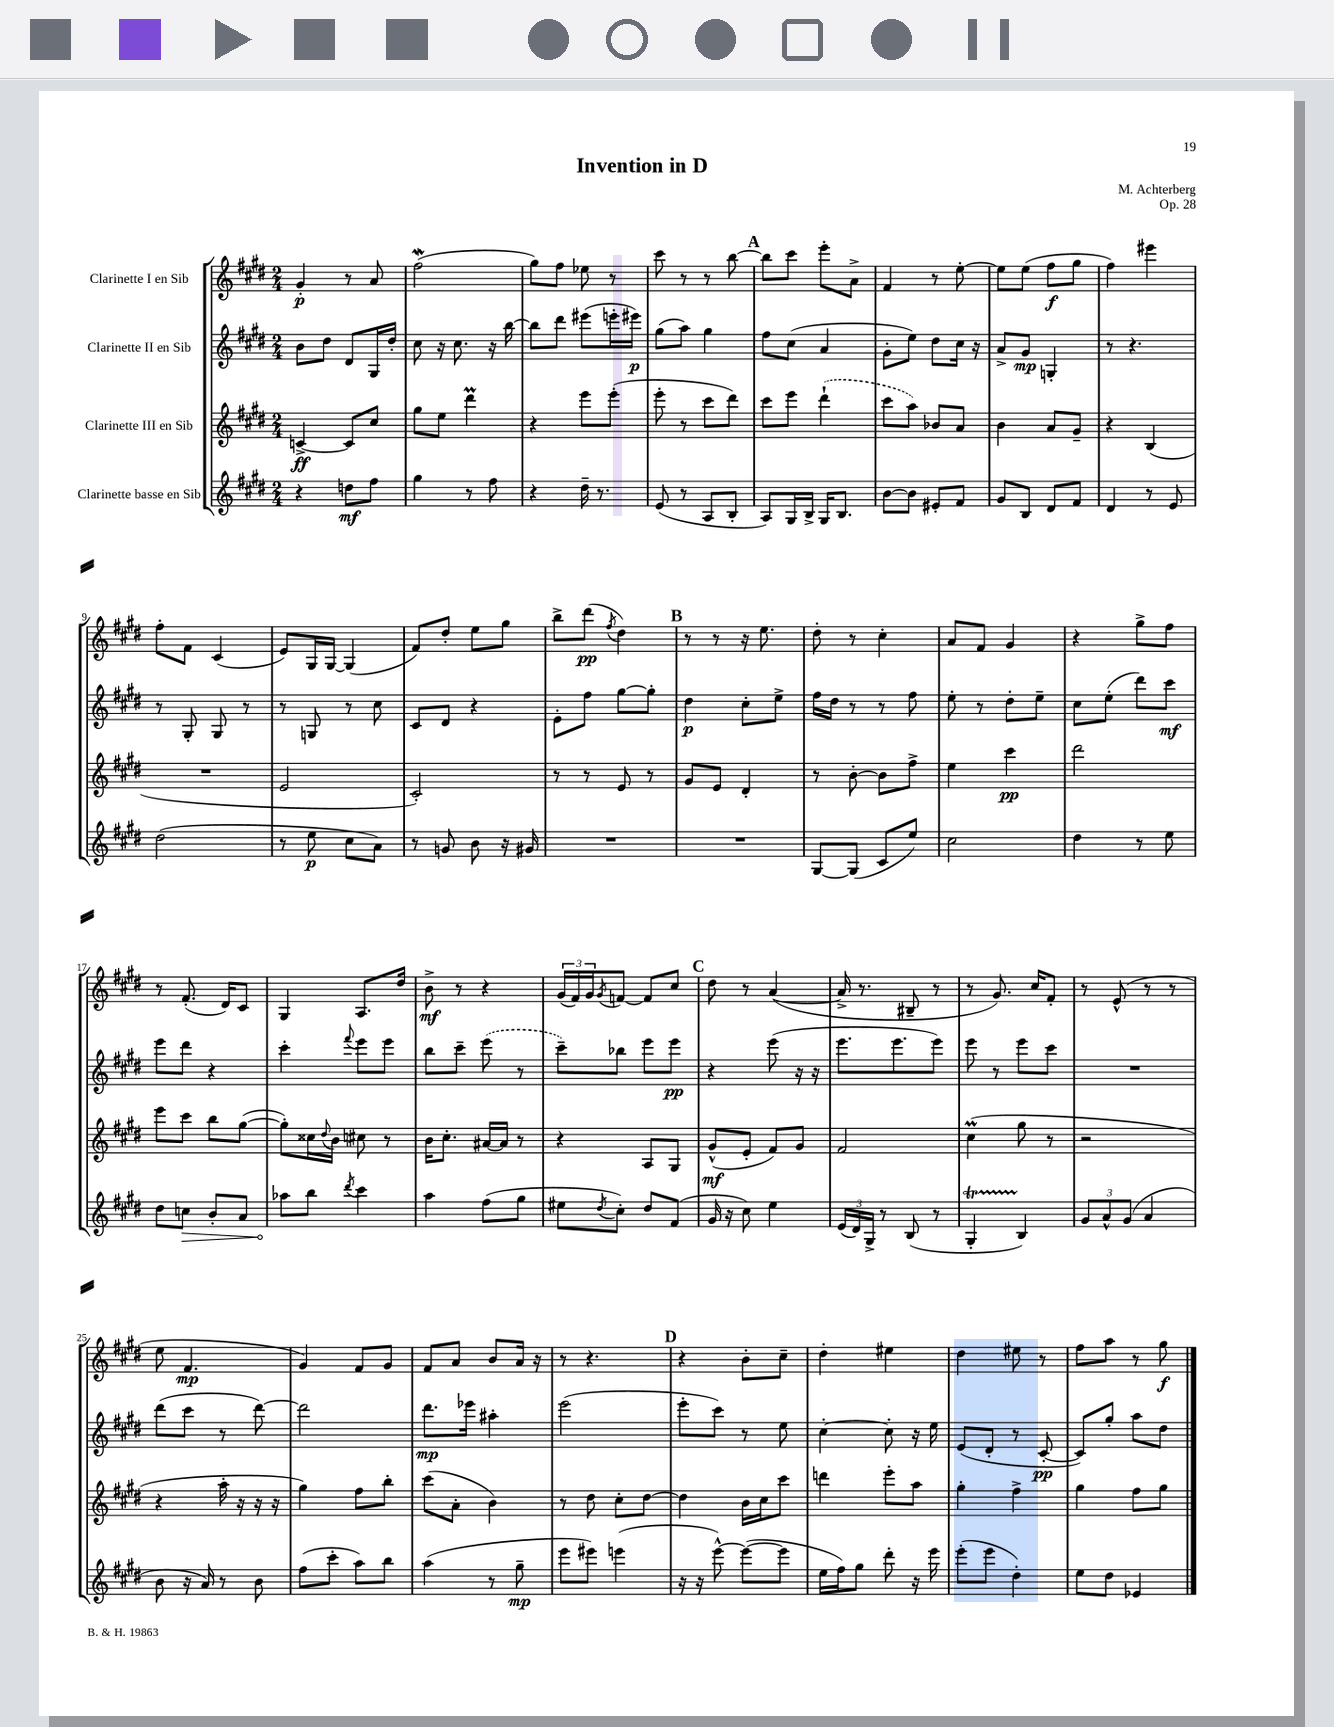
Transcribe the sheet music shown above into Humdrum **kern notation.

**kern	**dynam	**kern	**dynam	**kern	**dynam	**kern	**dynam
*part4	*part4	*part3	*part3	*part2	*part2	*part1	*part1
*staff4	*staff4	*staff3	*staff3	*staff2	*staff2	*staff1	*staff1
*I"Clarinette basse en Sib	*	*I"Clarinette III en Sib	*	*I"Clarinette II en Sib	*	*I"Clarinette I en Sib	*
*clefG2	*	*clefG2	*	*clefG2	*	*clefG2	*
*k[f#c#g#d#]	*	*k[f#c#g#d#]	*	*k[f#c#g#d#]	*	*k[f#c#g#d#]	*
*M2/4	*	*M2/4	*	*M2/4	*	*M2/4	*
=1	=1	=1	=1	=1	=1	=1	=1
4r	.	[4cn^/	ff	8b\L	.	4g#'/	p
.	.	.	.	8dd#\J	.	.	.
8ddn\L	mf	8c/L]	.	8d#/L	.	8r	.
8ff#\J	.	8cc#/J	.	16G#/L	.	8a/	.
.	.	.	.	16dd#'/JJ	.	.	.
=2	=2	=2	=2	=2	=2	=2	=2
4gg#\	.	8gg#\L	.	8cc#\	.	(2ff#W\	.
.	.	8ee\J	.	16r	.	.	.
.	.	.	.	8.cc#\	.	.	.
8r	.	4ddd#m\	.	.	.	.	.
8ff#\	.	.	.	16r	.	.	.
.	.	.	.	[16bb\	.	.	.
=3	=3	=3	=3	=3	=3	=3	=3
4r	.	4r	.	8bb\L]	.	8gg#\L)	.
.	.	.	.	8ddd#\J	.	8ff#\J	.
16dd#~\	.	8eee\L	.	(8eee#X\L	.	8ee-X\	.
8.r	.	.	.	.	.	.	.
.	.	(8eee'\J	.	16eeen'\L	.	8r	.
.	.	.	.	16eee#X\JJ)	p	.	.
=4	=4	=4	=4	=4	=4	=4	=4
(8e/	.	8eee'\	.	(8gg#\L	.	8ccc#\	.
8r	.	8r	.	8aa\J)	.	8r	.
8A/L	.	8ccc#\L	.	4gg#\	.	8r	.
8B'/J	.	8ddd#\J)	.	.	.	[8bb\	.
!!LO:REH:place=s1:t=A
=5	=5	=5	=5	=5	=5	=5	=5
8A/L)	.	8ccc#\L	.	8ff#\L	.	8bb\L]	.
16G#/L	.	8eee\J	.	(8cc#\J	.	8ccc#\J	.
16B^/JJ	.	.	.	.	.	.	.
16G#/KL	.	(4ddd#`\	.	4a/	.	8eee'\L	.
8.B/J	.	.	.	.	.	.	.
.	.	.	.	.	.	8a^\J	.
=6	=6	=6	=6	=6	=6	=6	=6
[8b\L	.	8ccc#\L	.	8g#'\L	.	4f#/	.
8b\J]	.	8aa\J)	.	8ee\J)	.	.	.
8e#X'/L	.	8b-X/L	.	8dd#\L	.	8r	.
8f#/J	.	8a/J	.	16cc#\Jk	.	[8ee'\	.
.	.	.	.	16r	.	.	.
=7	=7	=7	=7	=7	=7	=7	=7
8g#/L	.	4b\	.	8a^/L	.	8ee\L]	.
8B/J	.	.	.	8g#/J	mp	(8ee\J	.
8d#/L	.	8a/L	.	4Gn'/	.	8ff#\L	f
8f#/J	.	8g#~/J	.	.	.	8gg#\J	.
=8	=8	=8	=8	=8	=8	=8	=8
4d#/	.	4r	.	8r	.	4ff#\)	.
.	.	.	.	4.r	.	.	.
8r	.	(4B/	.	.	.	4eee#X\	.
8e/	.	.	.	.	.	.	.
!!LO:LB:g=z
=9	=9	=9	=9	=9	=9	=9	=9
(2dd#\	.	2r	.	8r	.	8ff#'\L	.
.	.	.	.	8G#'/	.	8f#\J	.
.	.	.	.	8G#/	.	(4c#/	.
.	.	.	.	8r	.	.	.
=10	=10	=10	=10	=10	=10	=10	=10
8r	.	2e/	.	8r	.	8e/L)	.
8ee\	p	.	.	8Gn/	.	16G#/L	.
.	.	.	.	.	.	[16G#/JJ	.
8cc#\L	.	.	.	8r	.	(4G#/]	.
8a\J)	.	.	.	8cc#\	.	.	.
=11	=11	=11	=11	=11	=11	=11	=11
8r	.	2c#'/)	.	8c#/L	.	8f#/L)	.
8gn/	.	.	.	8d#/J	.	8dd#'/J	.
8b\	.	.	.	4r	.	8ee\L	.
16r	.	.	.	.	.	8gg#\J	.
16g#X/	.	.	.	.	.	.	.
=12	=12	=12	=12	=12	=12	=12	=12
2r	.	8r	.	8e'\L	.	8bb^\L	.
.	.	8r	.	8ff#\J	.	(8ddd#\J	pp
.	.	.	.	.	.	8qff#/	.
.	.	8e/	.	[8gg#\L	.	4dd#\)	.
.	.	8r	.	8gg#'\J]	.	.	.
!!LO:REH:place=s1:t=B
=13	=13	=13	=13	=13	=13	=13	=13
2r	.	8g#/L	.	4dd#\	p	8r	.
.	.	8e/J	.	.	.	8r	.
.	.	4d#'/	.	8cc#'\L	.	16r	.
.	.	.	.	.	.	8.ee\	.
.	.	.	.	8ee^\J	.	.	.
=14	=14	=14	=14	=14	=14	=14	=14
[8G#/L	.	8r	.	16ff#\LL	.	8dd#'\	.
.	.	.	.	16dd#\JJ	.	.	.
(8G#/J]	.	[8b'\	.	8r	.	8r	.
8c#/L	.	8b\L]	.	8r	.	4cc#'\	.
8ee/J)	.	8ff#^\J	.	8ff#\	.	.	.
=15	=15	=15	=15	=15	=15	=15	=15
2cc#\	.	4ee\	.	8ee'\	.	8a/L	.
.	.	.	.	8r	.	8f#/J	.
.	.	4ccc#\	pp	8dd#'\L	.	4g#/	.
.	.	.	.	8ee~\J	.	.	.
=16	=16	=16	=16	=16	=16	=16	=16
4dd#\	.	2ddd#\	.	8cc#\L	.	4r	.
.	.	.	.	(8ee'\J	.	.	.
8r	.	.	.	8ddd#\L)	.	8gg#^\L	.
8ee\	.	.	.	8ccc#\J	mf	8ff#\J	.
!!LO:LB:g=z
=17	=17	=17	=17	=17	=17	=17	=17
8dd#\L	.	8eee\L	.	8eee\L	.	8r	.
!	!LO:HP:b	!	!	!	!	!	!
8ccn\J	>	8ccc#\J	.	8ddd#\J	.	(8.f#'/	.
8b'/L	.	8bb\L	.	4r	.	.	.
.	.	.	.	.	.	16d#/KL)	.
8a/J	.	([8gg#\J	.	.	.	8c#/J	.
=18	=18	=18	=18	=18	=18	=18	=18
8aa-X\L	.	8gg#'\L])	.	4ccc#'\	.	4G#/	.
8bb\J	]	16cc##X\L	.	.	.	.	.
.	.	8qqdd#/	.	.	.	.	.
.	.	16b\JJ	.	.	.	.	.
8qddd#/	.	.	.	8qqfff#/	.	.	.
4ccc#\	.	8cc#X\	.	8eee\L	.	8.A/L	.
.	.	8r	.	8eee\J	.	.	.
.	.	.	.	.	.	16dd#/Jk	.
=19	=19	=19	=19	=19	=19	=19	=19
4aa\	.	16b\KL	.	8bb\L	.	8b^\	mf
.	.	8.cc#'\J	.	.	.	.	.
.	.	.	.	8ccc#~\J	.	8r	.
(8ff#\L	.	[16a#X/LL	.	(8eee\	.	4r	.
.	.	16a#/JJ]	.	.	.	.	.
8gg#\J	.	8r	.	8r	.	.	.
=20	=20	=20	=20	=20	=20	=20	=20
8ee#X\L	.	4r	.	8ccc#~\L)	.	(24g#/LL	.
.	.	.	.	.	.	24f#/)	.
.	.	.	.	.	.	24g#/J	.
8qdd#/	.	.	.	.	.	8qg#/	.
8cc#'\J)	.	.	.	8bb-X\J	.	[8fn/J	.
8dd#/L	.	8A/L	.	8eee\L	.	8f/L]	.
(8f#/J	.	8G#/J	.	8eee\J	pp	8cc#/J	.
!!LO:REH:place=s1:t=C
=21	=21	=21	=21	=21	=21	=21	=21
16g#/	.	(8g#^^/L	mf	4r	.	8dd#\	.
16r	.	.	.	.	.	.	.
8cc#\)	.	8e'/J	.	.	.	8r	.
4ee\	.	8f#/L)	.	(8eee\	.	([4a/	.
.	.	8g#/J	.	16r	.	.	.
.	.	.	.	16r	.	.	.
=22	=22	=22	=22	=22	=22	=22	=22
(24e/LL	.	2f#/	.	8.eee\L	.	16a^/]	.
24d#/)	.	.	.	.	.	.	.
.	.	.	.	.	.	8.r	.
24G#^/JJ	.	.	.	.	.	.	.
8r	.	.	.	.	.	.	.
.	.	.	.	8.eee\	.	.	.
(8B/	.	.	.	.	.	8B#X~/	.
8r	.	.	.	8eee\J)	.	8r	.
=23	=23	=23	=23	=23	=23	=23	=23
4G#t'/	.	(4cc#M\	.	8eee\	.	8r	.
.	.	.	.	8r	.	8.g#/)	.
4B/)	.	8gg#\	.	8eee\L	.	.	.
.	.	.	.	.	.	16cc#/KL	.
.	.	8r	.	8ccc#\J	.	8f#'/J	.
=24	=24	=24	=24	=24	=24	=24	=24
12g#/L	.	2r	.	2r	.	8r	.
12a^^/	.	.	.	.	.	.	.
.	.	.	.	.	.	(8e^^/	.
(12g#/J	.	.	.	.	.	.	.
4a/	.	.	.	.	.	8r	.
.	.	.	.	.	.	8r	.
!!LO:LB:g=z
=25	=25	=25	=25	=25	=25	=25	=25
8b\	.	4r	.	(8ddd#\L	.	8ee\	.
16r	.	.	.	8ccc#\J	.	4.f#/	mp
16a/)	.	.	.	.	.	.	.
8r	.	16aa'\	.	8r	.	.	.
.	.	16r	.	.	.	.	.
8b\	.	16r	.	[8ddd#\)	.	.	.
.	.	16r	.	.	.	.	.
=26	=26	=26	=26	=26	=26	=26	=26
(8ff#\L	.	4gg#\)	.	2ddd#\]	.	4g#/)	.
8ccc#'\J	.	.	.	.	.	.	.
8aa\L)	.	8ff#\L	.	.	.	8f#/L	.
8bb\J	.	8bb'\J	.	.	.	8g#/J	.
=27	=27	=27	=27	=27	=27	=27	=27
(4aa\	.	(8ccc#\L	.	8.ddd#\L	mp	8f#/L	.
.	.	8a'\J	.	.	.	8a/J	.
.	.	.	.	16eee-X\Jk	.	.	.
8r	.	4b\)	.	4aa#X'\	.	8b/L	.
8gg#~\	mp	.	.	.	.	16a/Jk	.
.	.	.	.	.	.	16r	.
=28	=28	=28	=28	=28	=28	=28	=28
8eee\L	.	8r	.	(2eee\	.	8r	.
8eee#X\J)	.	8dd#\	.	.	.	4.r	.
(4eeen\	.	8cc#'\L	.	.	.	.	.
.	.	[8dd#\J	.	.	.	.	.
!!LO:REH:place=s1:t=D
=29	=29	=29	=29	=29	=29	=29	=29
16r	.	4dd#\]	.	8eee'\L	.	4r	.
16r	.	.	.	.	.	.	.
[8eee^^\)	.	.	.	8ccc#\J)	.	.	.
(8eee\L_	.	16b\LL	.	8r	.	8b'\L	.
.	.	16cc#\J	.	.	.	.	.
8eee\J]	.	8ccc#\J	.	8ee\	.	8cc#~\J	.
=30	=30	=30	=30	=30	=30	=30	=30
16ee\LL	.	4dddn\	.	[4cc#'\	.	4dd#'\	.
16ff#\J)	.	.	.	.	.	.	.
8gg#\J	.	.	.	.	.	.	.
8ddd#'\	.	8eee'\L	.	8cc#'\]	.	4ee#X\	.
16r	.	8aa\J	.	16r	.	.	.
16eee\	.	.	.	16ee\	.	.	.
=31	=31	=31	=31	=31	=31	=31	=31
(8eee'\L	.	4gg#'\	.	(8e/L	.	4dd#\	.
8eee\J	.	.	.	8d#'/J	.	.	.
4dd#'\)	.	4ff#^\	.	8r	.	8ee#X\	.
.	.	.	.	[8c#'/	pp	8r	.
=32	=32	=32	=32	=32	=32	=32	=32
8ee\L	.	4gg#\	.	8c#/L])	.	8ff#\L	.
8dd#\J	.	.	.	8gg#'/J	.	8aa\J	.
4e-X/	.	8ff#\L	.	8aa\L	.	8r	.
.	.	8gg#\J	.	8dd#\J	.	8gg#\	f
==	==	==	==	==	==	==	==
*-	*-	*-	*-	*-	*-	*-	*-
